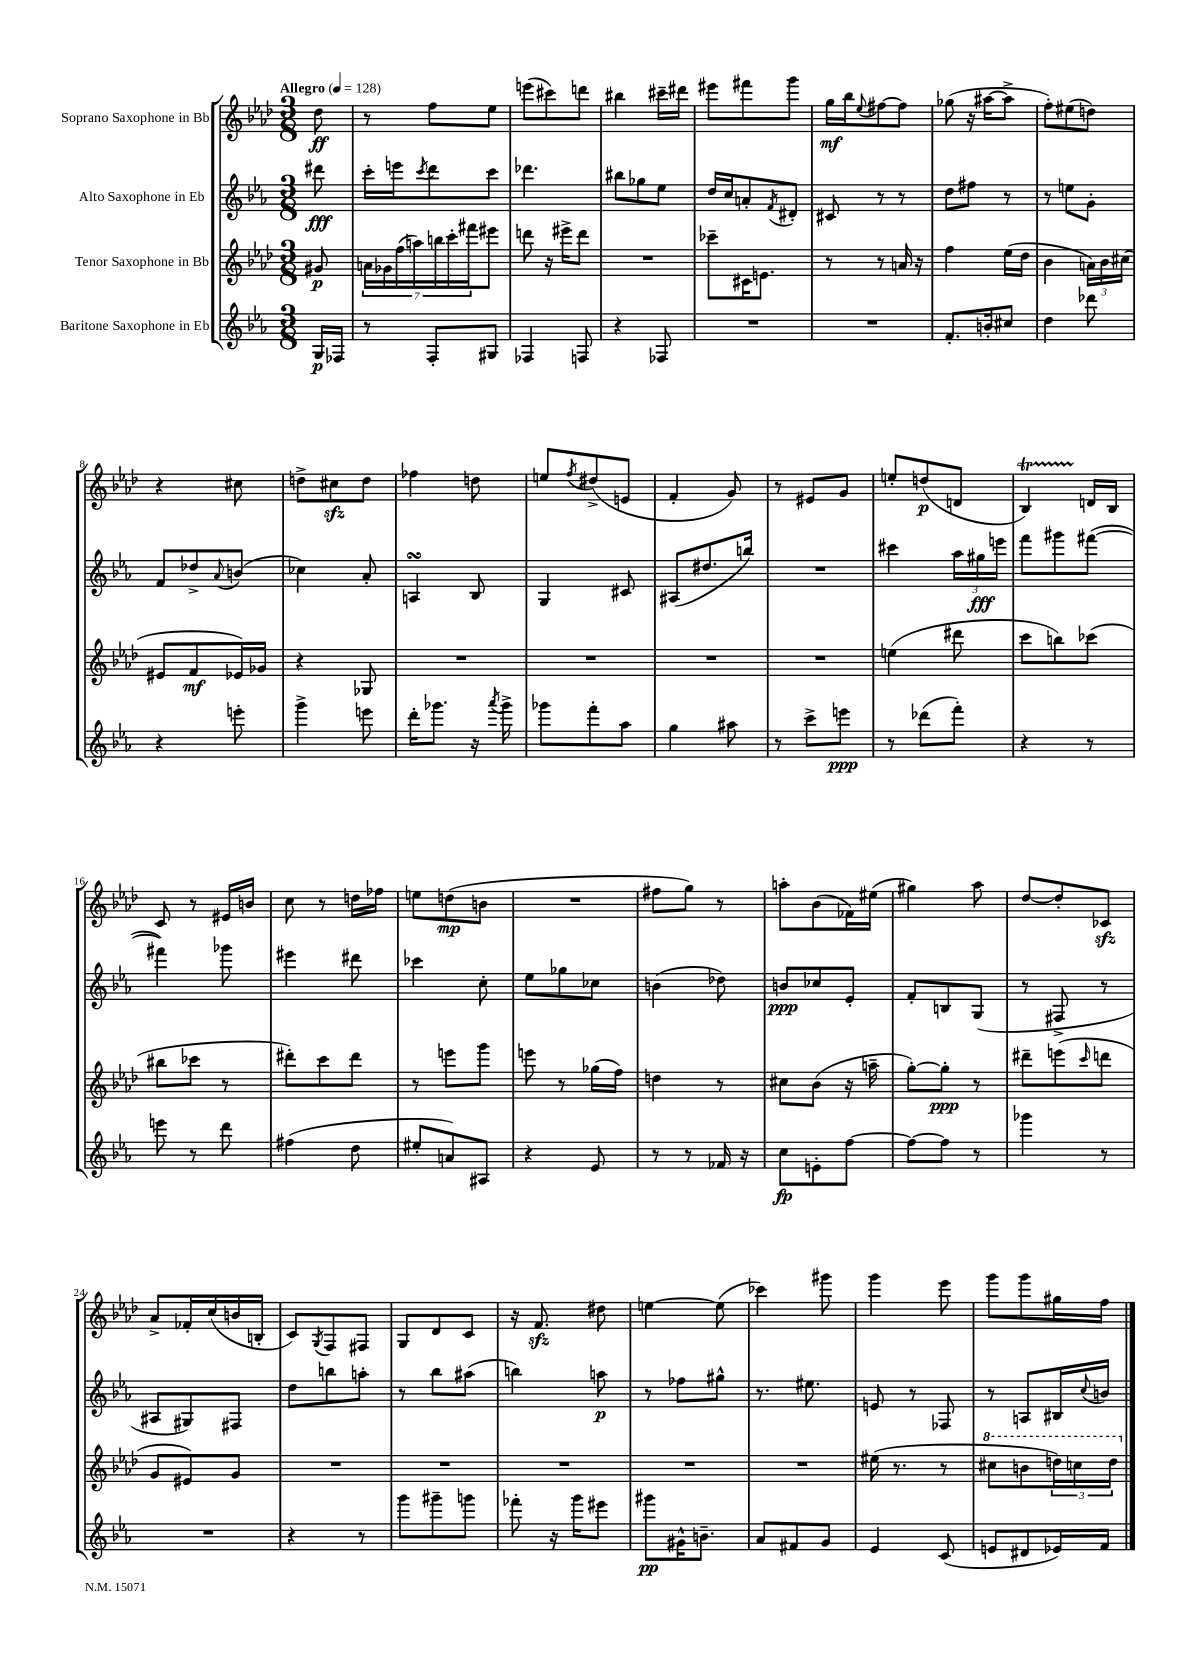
<<
\new StaffGroup <<
\new Staff = "s0" \with { instrumentName = "Soprano Saxophone in Bb" } {
    \clef treble \key aes \major \numericTimeSignature \time 3/8 \partial 8 \tempo "Allegro" 4 = 128
    des''8\ff |
    r8 f''8 ees''8 |
    e'''8( cis'''8) d'''8 |
    bis''4 cis'''16-- dis'''16 |
    eis'''8 fis'''8 g'''8 |
    g''16\mf bes''16 \appoggiatura { ees''8 } fis''8~ fis''8 |
    ges''8( r16 ais''16~ ais''8-> |
    f''8-.) eis''8( d''8) |
    r4 cis''8 |
    d''8-> cis''8\sfz d''8 |
    fes''4 d''8 |
    e''8 \acciaccatura { f''8 } dis''8->( e'8 |
    f'4-. g'8) |
    r8 eis'8 g'8 |
    e''8-. d''8\p( d'8 |
    bes4\startTrillSpan) d'16\stopTrillSpan bes16 |
    c'8 r8 eis'16 b'16 |
    c''8 r8 d''16 fes''16 |
    e''8 d''8\mp( b'8 |
    R4. |
    fis''8 g''8) r8 |
    a''8-. bes'8( fes'16) eis''16( |
    gis''4) aes''8 |
    des''8~ des''8-. ces'8\sfz |
    aes'8-> fes'16-. c''16( b'16 b16-. |
    c'8) \acciaccatura { g8 } f8 fis8 |
    g8 des'8 c'8 |
    r16 f'8.\sfz dis''8 |
    e''4~ e''8( |
    ces'''4) gis'''8 |
    g'''4 ees'''8 |
    g'''8 g'''8 gis''16 f''16 \bar "|." |
}
\new Staff = "s1" \with { instrumentName = "Alto Saxophone in Eb" } {
    \clef treble \key ees \major \numericTimeSignature \time 3/8 \partial 8
    dis'''8\fff |
    c'''16-. e'''16 \acciaccatura { c'''8 } d'''8 c'''8 |
    des'''4. |
    bis''8 ges''8 ees''8 |
    d''16 c''16 a'8-. \acciaccatura { f'8 } dis'8-. |
    cis'8 r8 r8 |
    d''8 fis''8 r8 |
    r8 e''8 g'8-. |
    f'8 des''8-> \appoggiatura { aes'8 } b'8( |
    ces''4) aes'8-. |
    a4\turn bes8 |
    g4 cis'8 |
    ais8( dis''8. b''16) |
    R4. |
    cis'''4 \tuplet 3/2 { aes''16 gis''16\fff e'''16 } |
    f'''8 gis'''8 fis'''8~( |
    fis'''4) ges'''8 |
    eis'''4 dis'''8 |
    ces'''4 c''8-. |
    ees''8 ges''8 ces''8 |
    b'4( des''8) |
    b'8\ppp ces''8 ees'8-. |
    f'8-. b8 g8( |
    r8 fis8-> r8 |
    ais8 gis8) fis8 |
    d''8 b''8 a''8-. |
    r8 bes''8 ais''8( |
    b''4) a''8\p |
    r8 fes''8 gis''8-^ |
    r8. eis''8. |
    e'8 r8 fes8 |
    r8 a8 bis16 \appoggiatura { c''8 } b'16 \bar "|." |
}
\new Staff = "s2" \with { instrumentName = "Tenor Saxophone in Bb" } {
    \clef treble \key aes \major \numericTimeSignature \time 3/8 \partial 8
    gis'8\p |
    \tuplet 7/4 { a'16 ges'16 f''16( a''16) b''16 c'''16-. fis'''16 } eis'''8 |
    d'''8 r16 eis'''16-> d'''8 |
    R4. |
    ces'''8-- cis'16 e'8. |
    r8 r8 a'16 r16 |
    f''4 ees''16( des''16 |
    bes'4 \tuplet 3/2 { a'16) bes'16 cis''16( } |
    eis'8 f'8\mf ees'16) ges'16 |
    r4 ges8 |
    R4. |
    R4. |
    R4. |
    R4. |
    e''4( dis'''8 |
    c'''8 b''8) ces'''8( |
    bis''8 ces'''8 r8 |
    dis'''8-.) c'''8 dis'''8 |
    r8 e'''8 g'''8 |
    e'''8 r8 ges''16( f''16) |
    d''4 r8 |
    cis''8 bes'8( r16 a''16-- |
    g''8~-.) g''8-.\ppp r8 |
    dis'''8-- e'''8( \grace { c'''16 } d'''8 |
    g'8 eis'8) g'8 |
    R4. |
    R4. |
    R4. |
    R4. |
    R4. |
    eis''16( r8. r8 |
    \ottava #1 cis'''8 b''8 \tuplet 3/2 { d'''16) c'''16 d'''16 \ottava #0 } \bar "|." |
}
\new Staff = "s3" \with { instrumentName = "Baritone Saxophone in Eb" } {
    \clef treble \key ees \major \numericTimeSignature \time 3/8 \partial 8
    g16\p fes16 |
    r8 f8-. gis8 |
    fes4 f8 |
    r4 fes8 |
    R4. |
    R4. |
    f'8.-. b'16-. cis''8 |
    d''4 des'''8 |
    r4 e'''8-. |
    g'''4-> e'''8 |
    d'''16-. ges'''8. r16 \acciaccatura { aes'''8 } ges'''16-> |
    ges'''8 f'''8-. aes''8 |
    g''4 ais''8 |
    r8 c'''8-> e'''8\ppp |
    r8 des'''8( f'''8-.) |
    r4 r8 |
    e'''8 r8 d'''8 |
    fis''4( d''8 |
    eis''8-. a'8) ais8 |
    r4 ees'8 |
    r8 r8 fes'16 r16 |
    c''8\fp e'8-. f''8~ |
    f''8~ f''8 r8 |
    ges'''4 r8 |
    R4. |
    r4 r8 |
    g'''8 gis'''8-- g'''8 |
    fes'''8-. r16 g'''16 eis'''8 |
    gis'''8\pp gis'16-^ b'8.-- |
    aes'8 fis'8 g'8 |
    ees'4 c'8( |
    e'8 dis'8 ees'16) f'16 \bar "|." |
}
>>
>>
